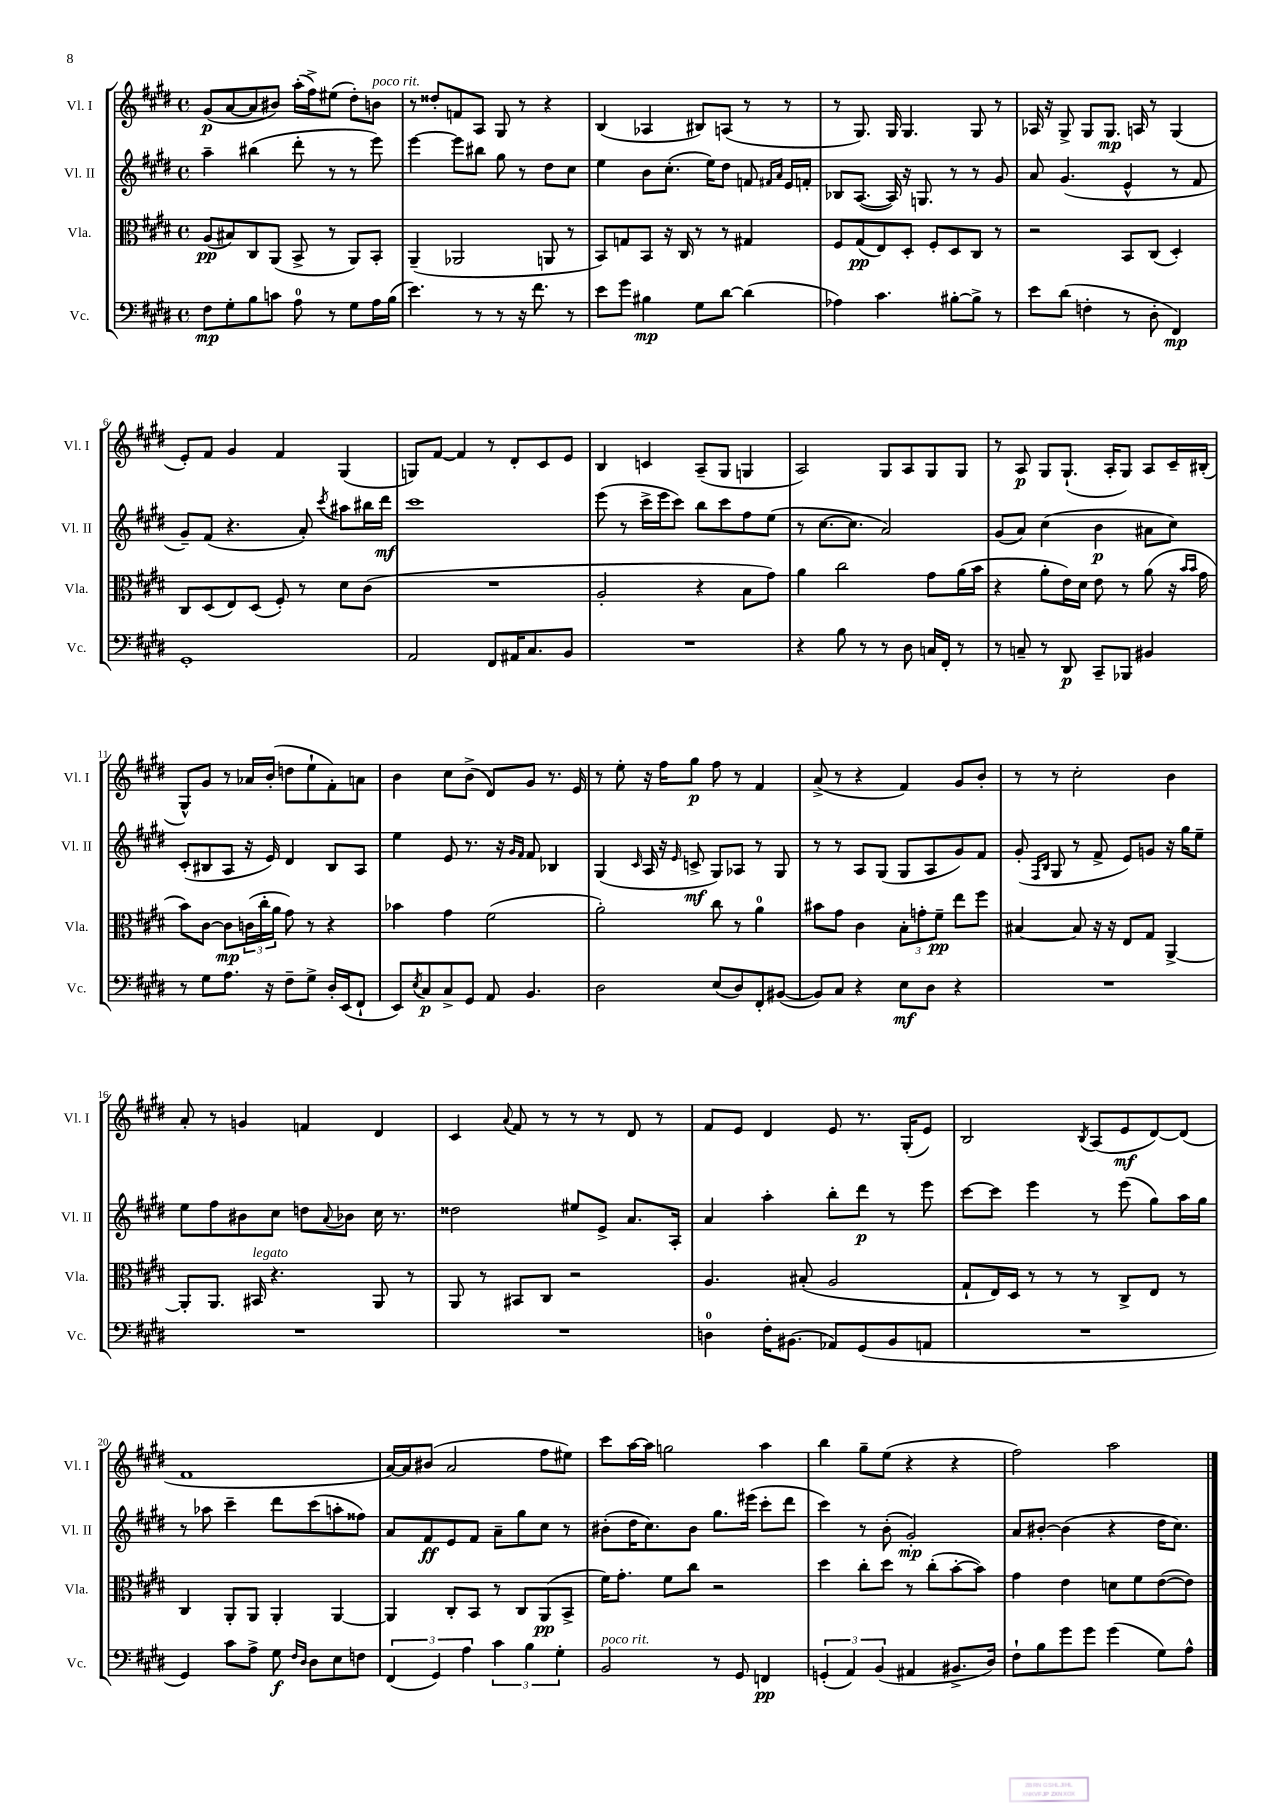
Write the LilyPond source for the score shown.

<<
\new StaffGroup <<
\new Staff = "s0" \with { instrumentName = "Vl. I" shortInstrumentName = "Vl. I" } {
    \clef treble \key e \major \defaultTimeSignature \time 4/4
    gis'8\p( a'8~ a'8 bis'8) a''16-.( fis''16->) eis''8( dis''8-.) b'8^\markup { \italic "poco rit." } |
    r8 disis''8-. f'8 a8 gis8 r8 r4 |
    b4( aes4 bis8) a8( r8 r8 |
    r8 gis8.) gis16 gis4. gis8 r8 |
    aes16 r16 gis8-> gis8 gis8.\mp a16 r8 gis4( |
    e'8-.) fis'8 gis'4 fis'4 gis4( |
    g8) fis'8~ fis'4 r8 dis'8-. cis'8 e'8 |
    b4 c'4 a8--( gis8 g4 |
    a2) gis8 a8 gis8 gis8 |
    r8 a8\p gis8 gis8.-!( a16-. gis8) a8 cis'16-- bis16-.( |
    gis8-^) gis'8 r8 aes'16 b'16-.( d''8 e''8-! fis'8-.) a'8 |
    b'4 cis''8 b'8->( dis'8) gis'8 r8. e'16 |
    r8 e''8-. r16 fis''16 gis''8\p fis''8 r8 fis'4 |
    a'8->( r8 r4 fis'4) gis'8 b'8-. |
    r8 r8 cis''2-. b'4 |
    a'8-. r8 g'4 f'4 dis'4 |
    cis'4 \appoggiatura { a'8 } fis'8 r8 r8 r8 dis'8 r8 |
    fis'8 e'8 dis'4 e'8 r8. gis16-.( e'8) |
    b2 \acciaccatura { b8 } a8( e'8\mf dis'8~) dis'8( |
    fis'1 |
    a'16~) a'16 bis'8( a'2 fis''8 eis''8) |
    cis'''8 a''16~ a''16 g''2 a''4 |
    b''4 gis''8-- e''8( r4 r4 |
    fis''2) a''2 \bar "|." |
}
\new Staff = "s1" \with { instrumentName = "Vl. II" shortInstrumentName = "Vl. II" } {
    \clef treble \key e \major \defaultTimeSignature \time 4/4
    a''4-- bis''4( dis'''8-. r8 r8 e'''8) |
    e'''4~ e'''8 bis''8 gis''8 r8 dis''8 cis''8 |
    e''4 b'8 cis''8.-.( e''16) dis''8 f'8 \grace { fis'16 a'16 } e'16 f'16-. |
    bes8 a8.~( a16) r16 g8. r8 r8 gis'8 |
    a'8 gis'4.( e'4-^ r8 fis'8 |
    gis'8--) fis'8( r4. a'8-.) \acciaccatura { cis'''8 } ais''8 bis''16 dis'''16\mf |
    cis'''1 |
    e'''8( r8 cis'''16-> e'''16 cis'''8) b''8 cis'''8 fis''8 e''8( |
    r8 cis''8.~ cis''8. a'2) |
    gis'8( a'8) cis''4( b'4\p ais'8 cis''8) |
    cis'8-.( bis8 a8 r16 e'16) dis'4 bis8 a8 |
    e''4 e'8 r8. r16 \grace { gis'16 fis'16 } fis'8 bes4 |
    gis4( \grace { cis'16 } a16 r16 \grace { e'16 } c'8->\mf gis8) aes8 r8 gis8 |
    r8 r8 a8 gis8( gis8 a8 gis'8) fis'8 |
    gis'8-.( \grace { fis16 b16 } gis8 r8 fis'8-> e'8) g'8 r16 gis''16 e''8-- |
    e''8 fis''8 bis'8 cis''8 d''8 \appoggiatura { a'8 } bes'8 cis''16 r8. |
    disis''2 eis''8 e'8-> a'8. a16-. |
    a'4 a''4-. b''8-. dis'''8\p r8 e'''8 |
    cis'''8~ cis'''8 e'''4 r8 e'''8( gis''8) a''16 gis''16 |
    r8 aes''8 cis'''4-- dis'''8 cis'''8( a''8-. fisis''8) |
    a'8 fis'8\ff e'8 fis'8 a'8-- gis''8 cis''8 r8 |
    bis'8-.( dis''16 cis''8.) bis'8 gis''8. eis'''16( cis'''8-. dis'''8 |
    cis'''4) r8 b'8-.( gis'2-.\mp) |
    a'8 bis'8~-. bis'4( r4 dis''16 cis''8.) \bar "|." |
}
\new Staff = "s2" \with { instrumentName = "Vla." shortInstrumentName = "Vla." } {
    \clef alto \key e \major \defaultTimeSignature \time 4/4
    a8\pp( bis8) cis8 a,8( b,8-> r8 a,8) b,8-. |
    a,4--( aes,2 a,8 r8 |
    b,8) g8 b,8 r16 cis16 r8 r8 gis4 |
    fis8 gis8\pp( e8) dis8-. fis8-. dis8 cis8 r8 |
    r2 b,8 cis8( dis4-.) |
    cis8 dis8( e8) dis8( fis8-.) r8 dis'8 cis'8( |
    R1 |
    a2-. r4 b8 gis'8) |
    a'4 cis''2 gis'8 a'16( b'16 |
    r4 a'8-. e'16) dis'16 e'8 r8 a'8( r16 \grace { b'16 b'16 } gis'16 |
    b'8) cis'8~ cis'8\mp \tuplet 3/2 { c'16( cis''16-. a'16 } gis'8) r8 r4 |
    bes'4 gis'4 fis'2( |
    a'2-.) cis''8 r8 a'4-0 |
    bis'8 gis'8 cis'4 \tuplet 3/2 { b8-. g'8-. fis'8--\pp } e''8 fis''8 |
    bis4~ bis8 r16 r16 e8 gis8 a,4~-> |
    a,8-. a,8. bis,16^\markup { \italic "legato" } r4. a,8 r8 |
    a,8 r8 bis,8 cis8 r2 |
    a4. bis8-.( a2 |
    gis8-! e16) dis16 r8 r8 r8 cis8-> e8 r8 |
    cis4 a,8-. a,8 a,4-. a,4~ |
    a,4 cis8-. b,8 r8 cis8 a,8\pp( b,8-> |
    fis'16) gis'8.-. fis'8 cis''8 r2 |
    dis''4 cis''8-. dis''8 r8 cis''8-.( b'8~-. b'8) |
    gis'4 e'4 d'8 fis'8 e'8~( e'8) \bar "|." |
}
\new Staff = "s3" \with { instrumentName = "Vc." shortInstrumentName = "Vc." } {
    \clef bass \key e \major \defaultTimeSignature \time 4/4
    fis8\mp gis8-. b8 c'8 a8-0 r8 gis8 a16 b16( |
    e'4.) r8 r8 r16 fis'8. r8 |
    e'8 gis'8 bis4\mp gis8 dis'8~ dis'4( |
    aes4) cis'4. bis8~-. bis8-> r8 |
    e'8 dis'8( f4-. r8 dis8-. fis,4\mp) |
    gis,1-. |
    a,2 fis,8 ais,16 cis8. b,8 |
    R1 |
    r4 b8 r8 r8 dis8 c16 fis,16-. r8 |
    r8 c8-- r8 dis,8\p cis,8-- bes,,8 bis,4 |
    r8 gis8 a8. r16 fis8-- gis8-> dis16-. e,16( fis,8-! |
    e,8) \acciaccatura { e8 } cis8\p cis8-> gis,8 a,8 b,4. |
    dis2 e8( dis8) fis,8-. bis,8~( |
    bis,8) cis8 r4 e8\mf dis8 r4 |
    R1 |
    R1 |
    R1 |
    d4-0 fis16-. bis,8.( aes,8) gis,8( bis,8 a,8 |
    R1 |
    gis,4) cis'8 a8-> gis8\f \grace { fis16 dis16 } dis8 e8 f8 |
    \tuplet 3/2 { fis,4( gis,4) a4 } \tuplet 3/2 { cis'4 b4 gis4-. } |
    b,2^\markup { \italic "poco rit." } r8 gis,8 f,4\pp |
    \tuplet 3/2 { g,4-.( a,4) b,4( } ais,4 bis,8.-> dis16) |
    fis8-! b8 gis'8 gis'8 gis'4( gis8) a8-^ \bar "|." |
}
>>
>>
